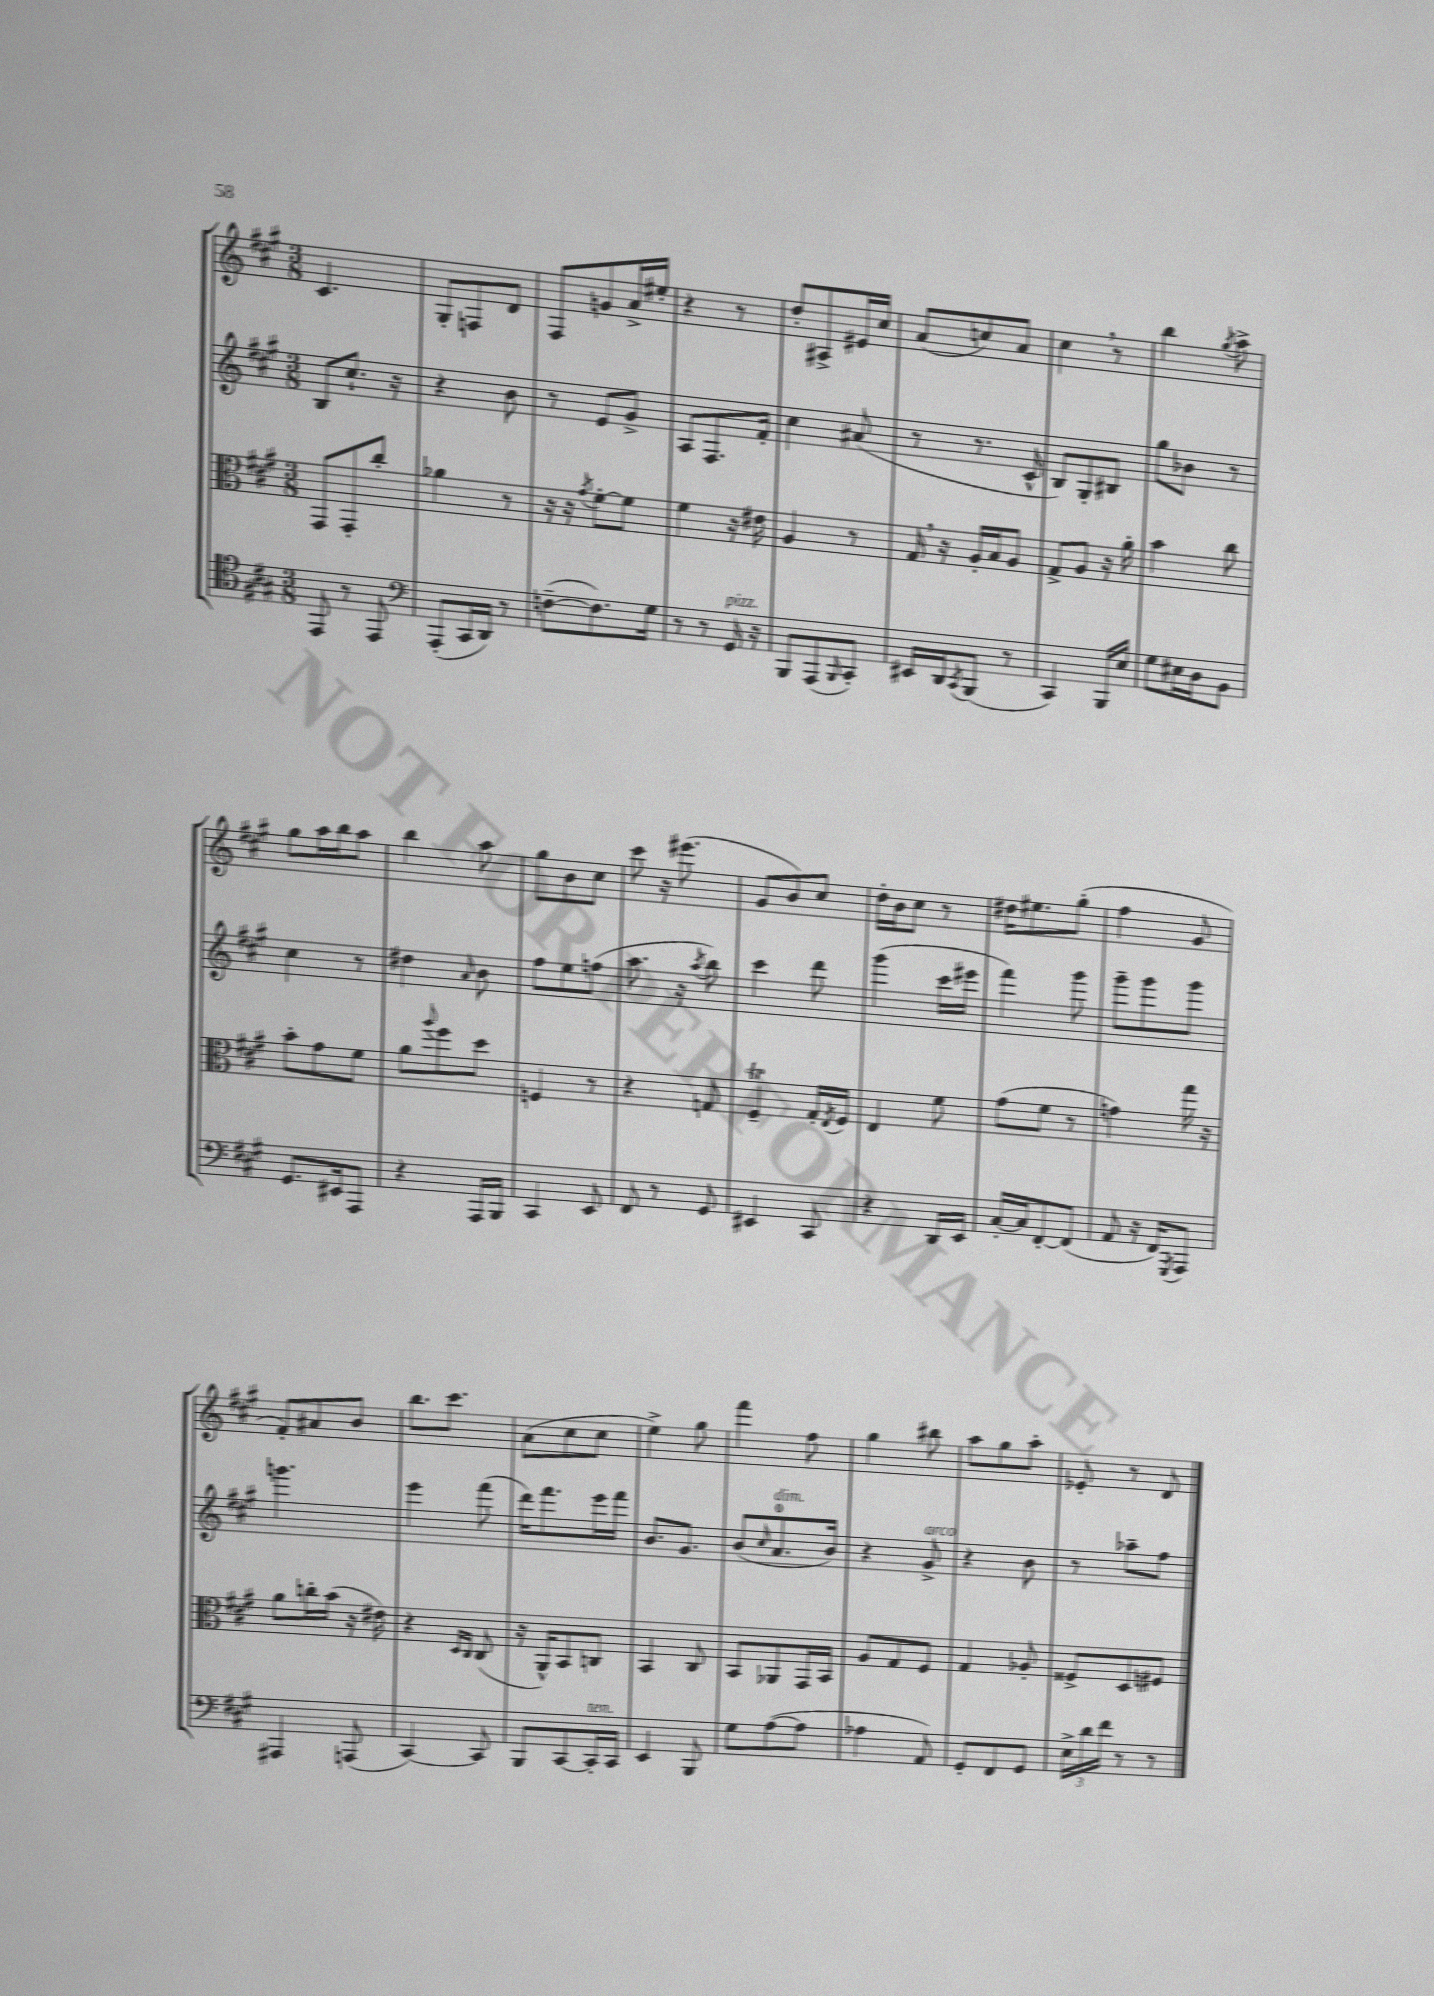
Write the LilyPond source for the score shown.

<<
\new StaffGroup <<
\new Staff = "s0" {
    \clef treble \key a \major \numericTimeSignature \time 3/8
    cis'4. |
    gis8-. f8 d'8 |
    fis8 g'8 a'16-> eis''16-. |
    r4 r8 |
    d''8-. ais8-> eis'16 cis''16 |
    a'8( c''8) a'8 |
    cis''4 \breathe r8 |
    b''4 \acciaccatura { gis''8 } a''8-> |
    gis''8 a''16 b''16 a''8 |
    b''4 a''8 |
    gis''8 b'8 cis''8 |
    cis'''8 r16 eis'''8.( |
    gis'8 b'8) cis''8 |
    d''16-. b'16 cis''8 r8 |
    dis''16 eis''8. gis''8-.( |
    fis''4 gis'8 |
    fis'8-.) ais'8 b'8 |
    b''8. cis'''8. |
    a'8( cis''8 cis''8 |
    e''4->) gis''8 |
    fis'''4 fis''8 |
    gis''4 bis''8 |
    a''8 gis''8 a''8-. |
    ees'8-. r8 d'8 \bar "|." |
}
\new Staff = "s1" {
    \clef treble \key a \major \numericTimeSignature \time 3/8
    b8 cis''8.-! r16 |
    r4 b'8 |
    r8 e'8 gis'8-> |
    a8 fis8. fis'16-. |
    cis''4 ais'8( |
    r8 r8. cis'16-^ |
    b8) gis8-. bis8 |
    gis''8 bes'8 r8 |
    cis''4 r8 |
    dis''4 \grace { a'16 } b'8 |
    fis''8 e''8 f''8( |
    a''8. r16 \acciaccatura { a''8 } b''8) |
    cis'''4 d'''8 |
    gis'''4( cis'''16 eis'''16 |
    fis'''4) gis'''8 |
    gis'''8-- gis'''8 gis'''8 |
    g'''4. |
    e'''4 fis'''8( |
    d'''16) fis'''8. e'''16 fis'''16 |
    b'8. gis'8. |
    b'8( \grace { cis''16 } a'8.-0^\markup { \italic "dim." } b'16) |
    r4 gis'8->^\markup { \italic "arco" } |
    r4 b'8 |
    r8 aes''8-- fis''8 \bar "|." |
}
\new Staff = "s2" {
    \clef alto \key a \major \numericTimeSignature \time 3/8
    gis,8 gis,8-. cis''8-. |
    aes'4 r8 |
    r16 r16 \acciaccatura { gis'8 } fis'8~-. fis'8 |
    fis'4 r16 eis'16 |
    a4 r8 |
    gis16 \breathe r16 a16-. b16 a8 |
    gis8-> a8 r16 a'16-. |
    b'4 cis''8 |
    b'8-. gis'8 fis'8 |
    a'8 \appoggiatura { a''8 } fis''8 d''8 |
    f4 r8 |
    r4 g8 |
    fis4--\trill gis16-. \acciaccatura { e8 } fis16 |
    e4 fis'8 |
    gis'8( fis'8 r8 |
    g'4) gis''16 r16 |
    a'8 c''16-. b'16( r16 eis'16) |
    r4 \grace { d16 cis16 } cis8( |
    r16 a,16-^) b,8 c8 |
    b,4 cis8 |
    b,8 aes,8 gis,16 b,16 |
    a8 gis8 fis8 |
    gis4 aes8-. |
    fisis8-> d8 fis8 \bar "|." |
}
\new Staff = "s3" {
    \clef tenor \key a \major \numericTimeSignature \time 3/8
    e,8 r8 e,8 |
    \clef bass a,,8-.( cis,16 d,16) r8 |
    f8~--( f8.) gis16 |
    r8 r8 gis,16^\markup { \italic "pizz." } r16 |
    b,,8 a,,8( \grace { b,,16 } cis,8-.) |
    eis,16 d,16 \acciaccatura { cis,8 } b,,8( r8 |
    cis,4) b,,16 e16 |
    gis8 eis16 d16 b,8 |
    gis,8. eis,16 a,,8 |
    r4 a,,16 b,,16 |
    cis,4 e,8 |
    fis,8 r8 gis,8 |
    eis,4 cis,8 |
    r4 d,16 e,16 |
    cis16~-. cis16 fis,8~-. fis,8( |
    a,8 r16 fis,16) \acciaccatura { gis,,8 } a,,8 |
    ais,,4 a,,8( |
    cis,4~) cis,8 |
    b,,8 cis,8~ cis,16-.^\markup { \italic "ten." } cis,16 |
    e,4 b,,8 |
    gis8 a8~( a8 |
    aes4 a,8) |
    gis,8-. fis,8 gis,8 |
    \tuplet 3/2 { e16-> d'16 fis'16 } r8 r8 \bar "|." |
}
>>
>>
\layout { \context { \Score \remove "Bar_number_engraver" } }
